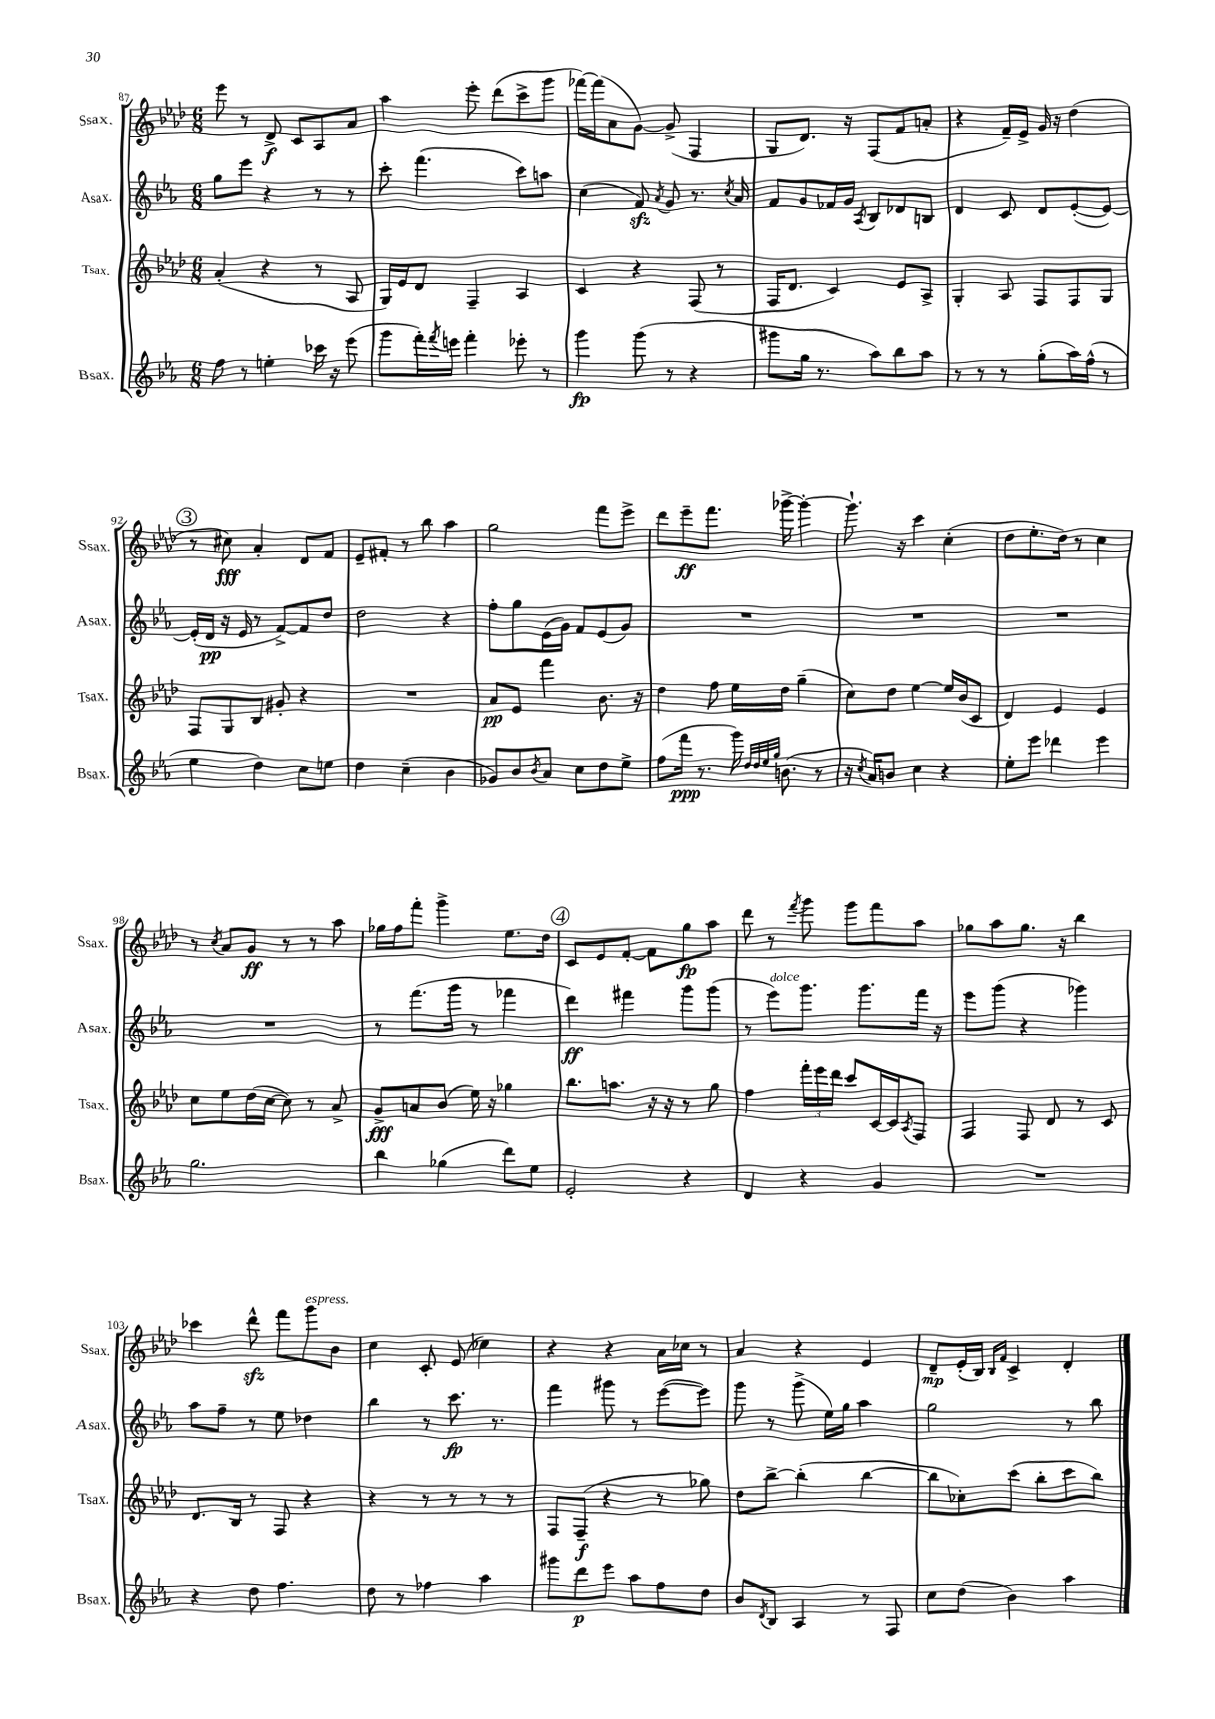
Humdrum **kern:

**kern	**kern	**kern	**kern
*staff4	*staff3	*staff2	*staff1
*clefG2	*clefG2	*clefG2	*clefG2
*k[b-e-a-]	*k[b-e-a-d-]	*k[b-e-a-]	*k[b-e-a-d-]
*M6/8	*M6/8	*M6/8	*M6/8
8ff\	(4a-'/	8gg\L	8eee-\
8r	.	8eee-\J	8r
4ee'\	4r	4r	8d-^/
.	.	.	8c/L
16ccc-\	8r	8r	8A-/
16r	.	.	.
(8eee-\	8A-/	8r	8a-/J
=	=	=	=
8ggg\L	16G/LL)	8ccc'\	4aa-\
.	16e-/J	.	.
16fff'\L)	8d-/J	(4.fff\	.
8qfff/	.	.	.
16eee\JJ	.	.	.
4fff'\	4F~/	.	8eee-'\
.	.	.	(8ddd-\L
8eee-'\	4A-/	8ccc\L)	8ccc^\
8r	.	8aa\J	8ggg\J
=	=	=	=
4ggg\	4c/	(4cc\	[16fff-\LL)
.	.	.	(16fff-\]J
.	.	.	8a-\
(8ggg\	4r	8f/)	[8g\J)
.	.	8qa-/	.
8r	.	8g/	(8g^/]
4r	(8F/	8.r	4F/
.	8r	.	.
.	.	8qcc/	.
.	.	16a-/	.
=	=	=	=
8ggg#\L	16F/LK	8f/L	8G/L
.	8.d-/J	.	.
16gg\Jk	.	8g/	8.d-/J)
8.r	.	.	.
.	4c/)	16f-/L	.
.	.	16g/JJ	16r
.	.	8qA-/	.
8aa-\L)	.	8B-/L	(8F/L
8bb-\	8e-/L	8d-/	8f/
8aa-\J	8A-^/J	8B/J	8a'/J
=	=	=	=
8r	4G'/	4d/	4r
8r	.	.	.
8r	8A-/	8c/	16f~/LL)
.	.	.	16e-^/JJ
(8gg'\L	8F/L	8d/L	16g/
.	.	.	16r
16aa-\L)	8F/	([8e-'/	(4dd-\
(16ff^^\JJ	.	.	.
8r	8G/J	8e-/_J)	.
=	=	=	=
4ee-\	8F/L	(16e-'/]LL	8r
.	.	16d/JJ	.
.	8G/	16r	8cc#\)
.	.	16e-/	.
4dd\)	8B-/J	8r	4a-'/
.	8g#'/	[8f^/L)	.
8cc\L	4r	8f/]	8d-/L
8ee\J	.	8dd/J	8f/J
=	=	=	=
4dd\	2.r	2dd\	8e-~/L
.	.	.	8f#'/J
(4cc~\	.	.	8r
.	.	.	8bb-\
4b-\	.	4r	4aa-\
=	=	=	=
8g-/L)	8a-/L	8ff'\L	2gg\
8b-/	8e-/J	8gg\	.
8qb-/	.	.	.
8a-/J	4fff\	(16e-\L	.
.	.	16g\JJ)	.
8cc\L	.	8f/L	.
8dd\	8.b-\	(8e-/	8fff\L
8ee-^\J	.	8g/J)	8eee-^\J
.	16r	.	.
=	=	=	=
(8ff\L	4dd-\	2.r	8ddd-\L
16fff\Jk	.	.	8eee-~\
8.r	.	.	.
.	8ff\	.	8.fff\J
16ggg\)	16ee-\LL	.	.
32qqdd/LLL	.	.	.
32qqdd/	.	.	.
32qqee-/	.	.	.
32qqgg/JJJ	.	.	.
(8.b\	16dd-\JJ	.	[16ggg-^\
.	(4gg~\	.	4ggg-'\_
8r	.	.	.
=	=	=	=
16r	8cc\L)	2.r	8.ggg-`\]
8qcc/	.	.	.
16a-/LK)	.	.	.
8b/J	8dd-\J	.	.
.	.	.	16r
4cc\	[4ee-\	.	4ccc\
4r	16ee-/]LL	.	(4cc'\
.	(16b-/J	.	.
.	8c/J	.	.
=	=	=	=
8ee-'\L	4d-/)	2.r	8dd-\L
8eee-\J	.	.	8.ee-'\
4ddd-\	4e-/	.	.
.	.	.	16dd-\Jk)
.	.	.	8r
4eee-\	4e-/	.	4cc\
=	=	=	=
2.gg\	8cc\L	2.r	8r
.	.	.	8qcc/
.	8ee-\	.	8a-/L
.	(16dd-\L	.	8g/J
.	[16cc\JJ	.	.
.	8cc\])	.	8r
.	8r	.	8r
.	8a-^/	.	8aa-\
=	=	=	=
4bb-\	8g^/L	8r	16gg-\LL
.	.	.	16ff\J
.	8a/	(8.fff\L	8fff'\J
(4gg-\	(8b-/J	.	4ggg^\
.	.	16ggg\Jk	.
.	16ee-\)	8r	.
.	16r	.	.
8ddd\L)	4gg-\	4fff-\	8.ee-\L
8ee-\J	.	.	.
.	.	.	16dd-\Jk
=	=	=	=
2e-'/	8.bb-\L	4ddd\)	8c/L
.	.	.	8e-/
.	8.aa\J	.	.
.	.	4fff#\	[8f'/J
.	16r	.	8f\]L
.	16r	.	.
4r	8r	8ggg\L	8gg\
.	8gg\	(8ggg\J	8aa-\J
=	=	=	=
4d/	4ff\	8r	8ddd-\
.	.	8eee-\L)	8r
.	.	.	8qfff/
4r	24fff'\LL	8.ggg\J	8ggg\
.	24eee-\	.	.
.	24ddd-\JJ	.	.
.	8ccc/L	.	8ggg\L
.	.	8.ggg\L	.
4g/	[16c/L	.	8fff\
.	16c/]J	.	.
.	8qA-/	.	.
.	8F/J	16fff\Jk	8aa-\J
.	.	16r	.
=	=	=	=
2.r	4F/	8eee-\L	8gg-\L
.	.	(8ggg\J	8aa-\
.	8F/	4r	8.gg-\J
.	8d-/	.	.
.	.	.	16r
.	8r	4ggg-\)	4bb-\
.	8c/	.	.
=	=	=	=
4r	8.d-/L	8aa-\L	4ccc-\
.	.	8ff~\J	.
.	16B-/Jk	.	.
8dd\	8r	8r	8ddd-^^\
4.ff\	8F/	8ee-\	8fff\L
.	4r	4dd-\	8ggg\
.	.	.	8b-\J
=	=	=	=
8dd\	4r	4bb-\	4cc\
8r	.	.	.
4ff-\	8r	8r	8c'/
.	8r	8.ccc\	(8e-/
4aa-\	8r	.	4cc-\)
.	.	8.r	.
.	8r	.	.
=	=	=	=
8ggg#\L	8F/L	4fff\	4r
8ddd\	(8F~/J	.	.
8eee-\J	4r	8ggg#\	4r
8aa-\L	.	8r	.
8ff\	8r	([8eee-\L	16a-\LL
.	.	.	16cc-\JJ
8dd\J	8gg-\)	8eee-\]J)	8r
=	=	=	=
8b-/L	8dd-\L	8ggg\	4a-/
8qd/	.	.	.
8B-/J	[8bb-^\J	8r	.
4A-/	(4bb-'\]	(8ggg^\	4r
.	.	16ee-\LL)	.
.	.	16gg\JJ	.
8r	[4bb-\	4aa-\	4e-/
8F/	.	.	.
=	=	=	=
8cc\L	8bb-\]L	2gg\	8d-~/L
(8dd\J	8cc-'\)	.	(16e-'/L
.	.	.	16B-/JJ)
.	.	.	16qqB-/LL
.	.	.	16qqf/JJ
4b-\)	(8ccc\J	.	4c^/
.	8bb-'\L	.	.
4aa-\	8ccc\	8r	4d-'/
.	8bb-\J)	8bb-\	.
==	==	==	==
*-	*-	*-	*-
